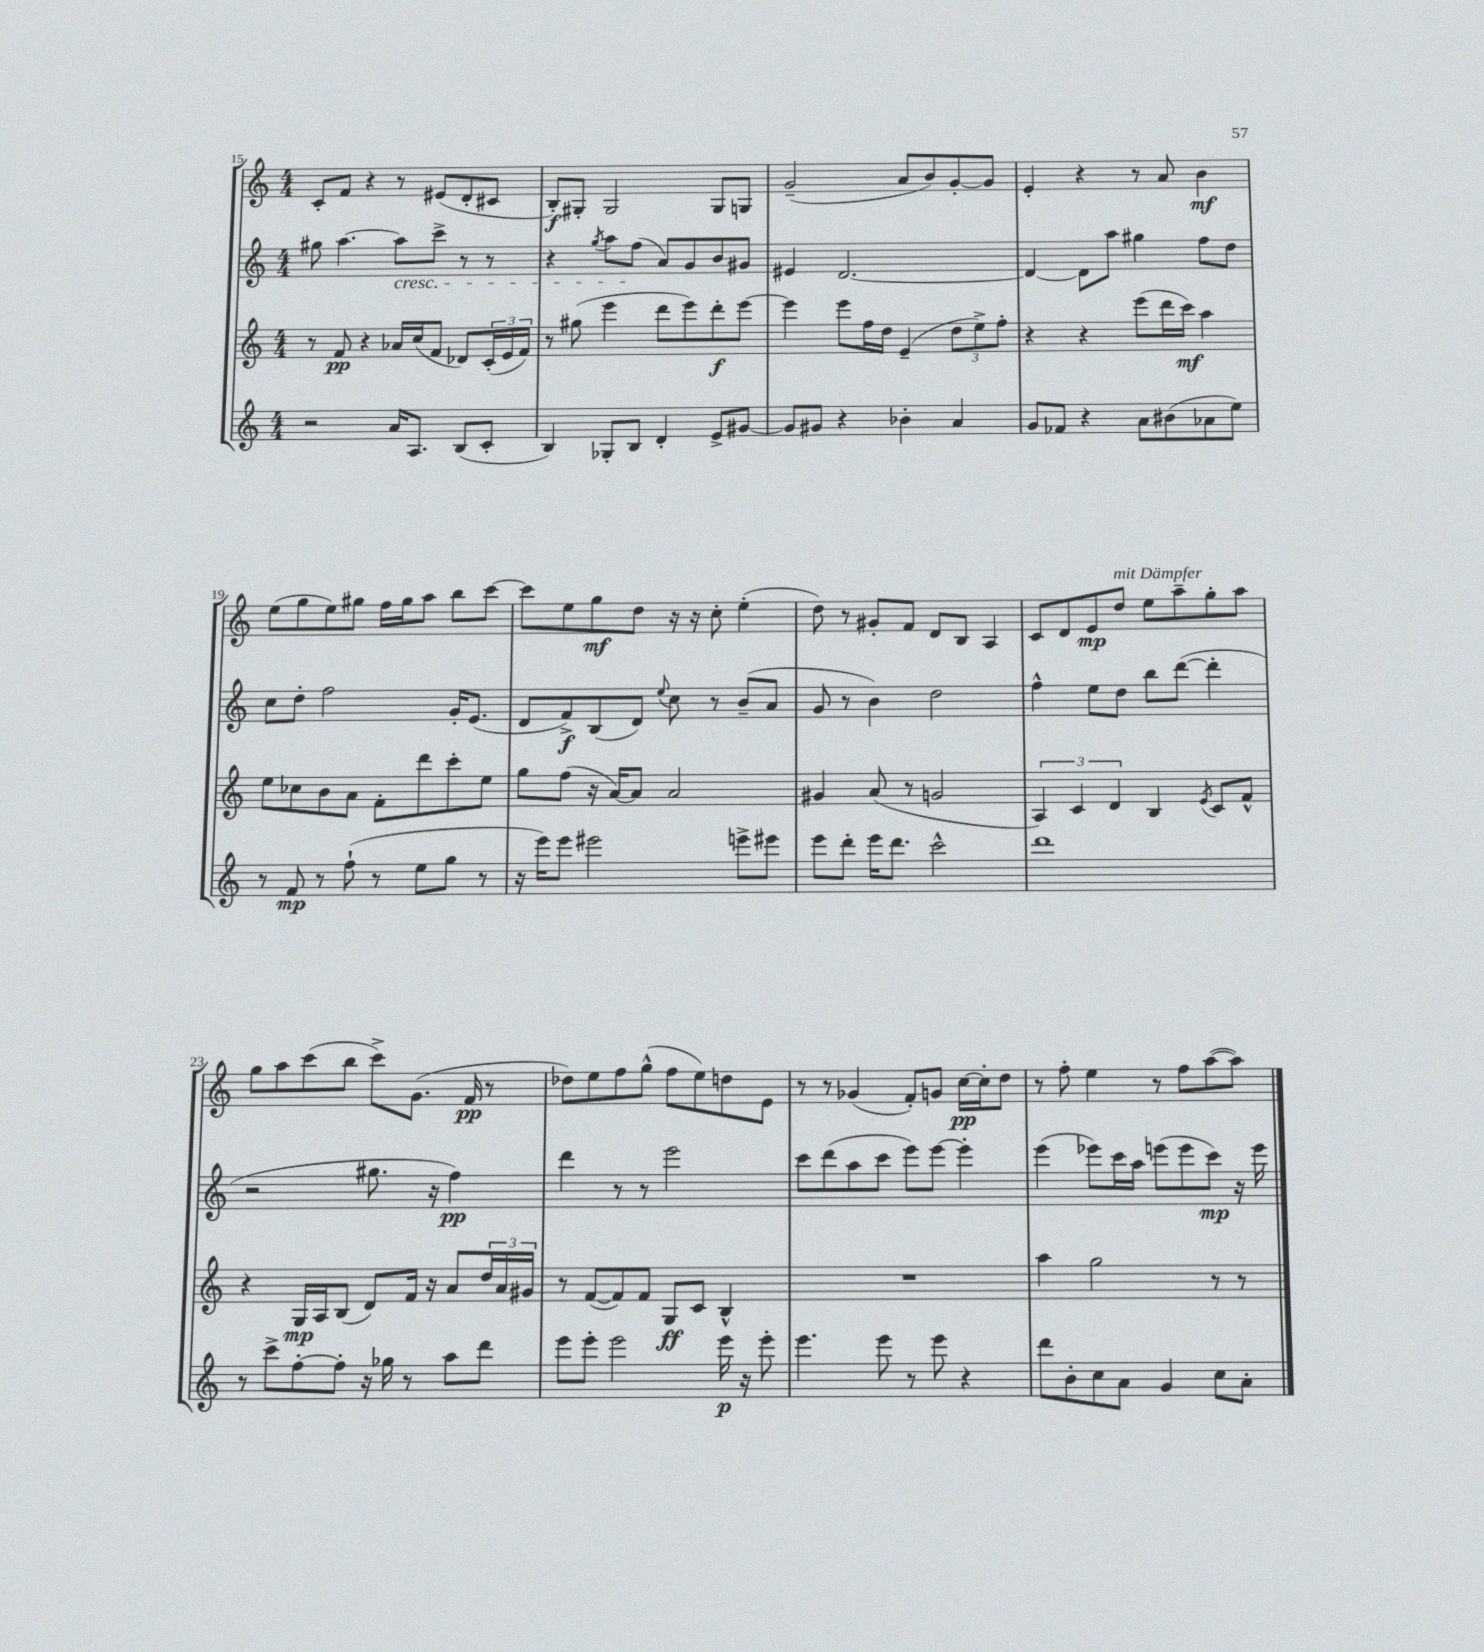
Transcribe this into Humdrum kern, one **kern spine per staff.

**kern	**kern	**kern	**kern
*staff4	*staff3	*staff2	*staff1
*clefG2	*clefG2	*clefG2	*clefG2
*k[]	*k[]	*k[]	*k[]
*M4/4	*M4/4	*M4/4	*M4/4
2r	8r	8gg#\	8c'/L
.	8f/	[4.aa\	8f/J
.	4r	.	4r
16a/LK	16a-/LL	8aa\]L	8r
8.A/J	(16cc/J	.	.
.	8f/J	8ccc^\J	(8e#/L
(8B/L	8d-/L)	8r	8d'/
8c'/J	(24c'/L	8r	8c#/J
.	24e/	.	.
.	24f/JJ)	.	.
=	=	=	=
4B/)	8r	4r	8B'/L)
.	(8gg#\	.	8G#'/J
.	.	8qgg/	.
8G-'/L	4eee\	8aa\L	2G#/
8B/J	.	(8ff\J	.
4d'/	8ddd\L	8a/L)	.
.	8eee\)	8g/	.
8e^/L	8ddd'\	8b/	8G#/L
[8g#/J	[8eee\J	8g#/J	8G/J
=	=	=	=
8g#/]L	4eee\]	4e#/	(2g~/
8g#/J	.	.	.
4r	8eee\L	[2.d/	.
.	16ff\L	.	.
.	16dd\JJ	.	.
4b-'\	(4e~/	.	8a/L
.	.	.	8b/)
4a/	12dd\L	.	[8g'/
.	12ee^\)	.	.
.	.	.	8g/]J
.	12ff'\J	.	.
=	=	=	=
8g/L	4r	4d/_	4e'/
8f-/J	.	.	.
4r	4r	8d\]L	4r
.	.	8aa\J	.
8a\L	(8eee\L	4gg#\	8r
(8b#\	16ddd\L	.	8a/
.	16ccc\JJ)	.	.
8a-\	4aa\	8ff\L	4b\
8ee\J)	.	8dd\J	.
=	=	=	=
8r	8ee\L	8cc\L	(8ee\L
8f/	8cc-\	8dd'\J	8gg\
8r	8b\	2ff\	8ee\)
(8ff`\	8a\J	.	8gg#\J
8r	8f'\L	.	16ff\LL
.	.	.	16gg#\J
8ee\L	8ddd\	.	8aa\J
8gg\J	8ccc'\	16g'/LK	8bb\L
.	.	(8.e/J	.
8r	8ee\J	.	[8ccc\J
=	=	=	=
16r	8gg\L	8d/L	8ccc\]L
16eee\LK)	.	.	.
8eee\J	(8ff\J	8f^/)	8ee\
2eee#\	16r	(8B/	8gg\
.	[16a/LK)	.	.
.	8a/]J	8d/J)	8dd\J
.	.	8qqee/	.
.	2a/	8cc\	16r
.	.	.	16r
.	.	8r	8cc'\
8eee^\L	.	(8b~/L	(4ee'\
8eee#\J	.	8a/J	.
=	=	=	=
8eee\L	4g#/	8g/	8dd\)
8ddd'\J	.	8r	8r
16eee\LK	(8a/	4b\)	8g#'/L
8.ddd\J	.	.	.
.	8r	.	8f/J
2ccc^^\	2g/	2dd\	8d/L
.	.	.	8B/J
.	.	.	4A/
=	=	=	=
1ddd	6A/)	4ff^^\	8c/L
.	.	.	8d/
.	6c/	.	.
.	.	8ee\L	8e/
.	6d/	.	.
.	.	8dd\J	8dd/J
.	4B/	8bb\L	8ee\L
.	.	([8ddd\J	8aa~\
.	8qe/	.	.
.	8c/L	4ddd'\]	8gg'\
.	8f^^/J	.	8aa\J
=	=	=	=
8r	4r	2r	8gg\L
8ccc^\L	.	.	8aa\
[8ff'\	16G/LL	.	(8ccc\
.	16A/J	.	.
8ff'\]J	(8B/J	.	8bb\J
16r	8d/L)	8.gg#\	8ccc^\L)
16gg-\	.	.	.
8r	16f/Jk	.	(8.g\J
.	16r	16r	.
8aa\L	8a/L	4ff\)	.
.	.	.	16f/
8ddd\J	24dd/L	.	8r
.	24a/	.	.
.	24g#/JJ	.	.
=	=	=	=
8eee\L	8r	4ddd\	8dd-\L)
8eee'\J	([8f/L	.	8ee\
2eee\	8f/])	8r	8ff\
.	8f/J	8r	(8gg^^\J
.	8G/L	2eee\	8ff\L
.	8c/J	.	8ee\)
16eee\	4B^^/	.	8dd\
16r	.	.	.
8eee'\	.	.	8e\J
=	=	=	=
4.eee\	1r	8ccc\L	8r
.	.	(8ddd\	8r
.	.	8aa\	(4g-/
8eee\	.	8ccc\J	.
8r	.	8eee\L)	8f'/L)
8eee\	.	[8eee\J	8g/J
4r	.	4eee'\]	[16cc\LL
.	.	.	16cc'\]J
.	.	.	8dd\J
=	=	=	=
8ddd\L	4aa\	(4eee\	8r
8b'\	.	.	8ff'\
8cc\	2gg\	8eee-\L)	4ee\
8a\J	.	16ccc\L	.
.	.	16aa\JJ	.
4g/	.	(8eee\L	8r
.	.	8eee\	8ff\L
8cc\L	8r	8ccc\J)	([8aa\
8a'\J	8r	16r	8aa\]J)
.	.	16eee\	.
==	==	==	==
*-	*-	*-	*-
